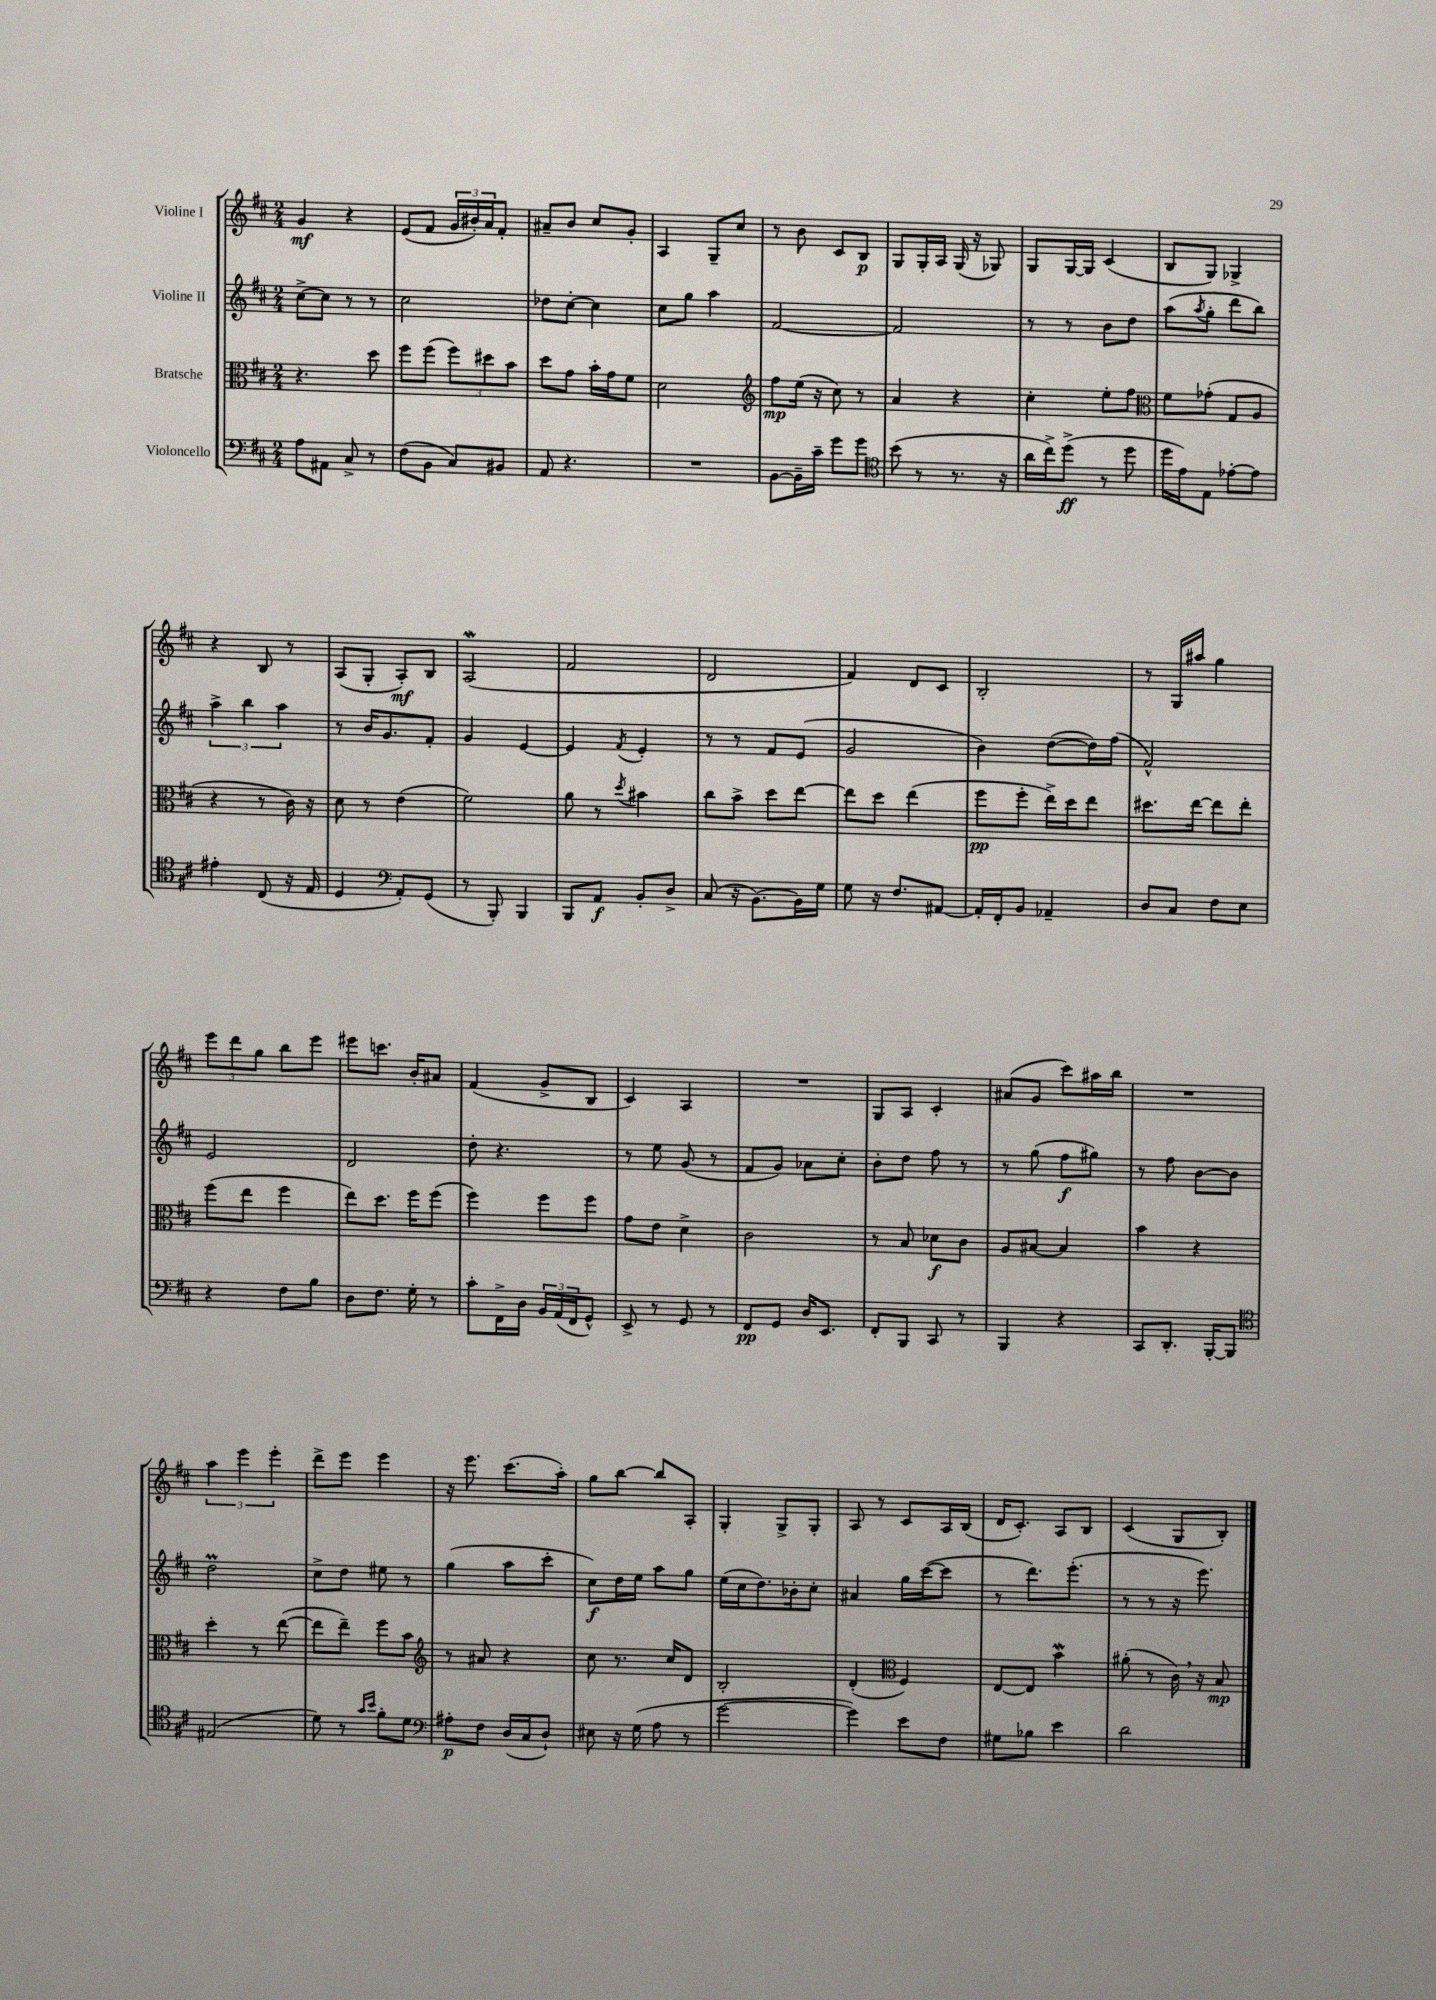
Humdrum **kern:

**kern	**kern	**kern	**kern
*staff4	*staff3	*staff2	*staff1
*clefF4	*clefC3	*clefG2	*clefG2
*k[f#c#]	*k[f#c#]	*k[f#c#]	*k[f#c#]
*M2/4	*M2/4	*M2/4	*M2/4
8A	4.r	[8cc#^	4g
8AA#	.	8cc#]	.
8C#^	.	8r	4r
8r	8dd	8r	.
=	=	=	=
(8F#	8ff#	2cc#	(8e
8BB	(8ff#	.	8f#
8C#)	12ff#)	.	24g
.	.	.	24b#')
.	12dd#	.	24a
8BB#	.	.	8f#'
.	12b	.	.
=	=	=	=
8AA	8dd	8dd-	8a#~
4.r	8g	[8cc#'	8b
.	16b'	4cc#]	8cc#
.	16g	.	.
.	8f#	.	8g'
=	=	=	=
2r	2d	8cc#	4A
.	.	8gg	.
.	.	4aa	8G~
.	.	.	8cc#
=	=	=	=
*	*clefG2	*	*
[8BB	8ff#	[2f#	8r
16BB~]	(16ee	.	8b
16c#~	16r	.	.
8g	8cc#)	.	8c#
8g	8r	.	8B
=	=	=	=
*clefC4	*	*	*
(8b	4a	2f#]	8G
8r	.	.	16G'
.	.	.	16A
8.r	4r	.	(16G
.	.	.	16r
.	.	.	8G-)
16r	.	.	.
=	=	=	=
16a	4cc#'	8r	8G
16cc#^)	.	.	.
(8dd^	.	8r	[16G
.	.	.	16G]
8r	8ee'	8b	(4c#
8dd	8ff#	8dd	.
=	=	=	=
*	*clefC3	*	*
16dd	8f#	(8aa	8B
16e)	.	.	.
.	.	8qaa	.
8E	(8g-'	8gg'	8G)
[8e-'	8G	8ddd	4G-^
8e-]	8A	8bb)	.
=	=	=	=
4e#'	4r	6aa^	4r
.	.	6bb	.
(8C#	8r	.	8B
.	.	6aa	.
16r	16c#)	.	8r
16E	16r	.	.
=	=	=	=
4D	8d	8r	(8A
.	8r	16b	8G'
.	.	8.g	.
*clefF4	*	*	*
8AA')	(4e	.	8A')
(8GG	.	8f#'	8B
=	=	=	=
8r	2f#)	4g	(2A
8BBB')	.	.	.
4BBB	.	[4e	.
=	=	=	=
8BBB	8a	4e]	2f#
8AA	8r	.	.
.	8qdd	8qf#	.
8BB'	4b#	4e'	.
8D^	.	.	.
=	=	=	=
(8C#	8cc#	8r	2d
16r	8b^	8r	.
[8.BB)	.	.	.
.	8dd	8f#	.
16BB]	[8ee	(8e	.
16G	.	.	.
=	=	=	=
8G	8ee]	2g	4f#)
16r	8dd	.	.
8.F#	.	.	.
.	(4ee	.	8d
[8AA#	.	.	8c#
=	=	=	=
16AA#']	8ff#	4b)	2B'
16FF#'	.	.	.
8BB	8ff#'	.	.
4AA-~	16ee^)	([8dd	.
.	16dd	.	.
.	8ee	16dd])	.
.	.	(16ff#	.
=	=	=	=
8D	8.dd#	2f#^^)	8r
8C#	.	.	16G
.	[16ee	.	16aa#
8F#	8ee]	.	4gg
8E	8ee'	.	.
=	=	=	=
4r	(8ff#	2e	12eee
.	.	.	12ddd
.	8ee	.	.
.	.	.	12gg
8F#	4ff#	.	8bb
8B	.	.	8eee
=	=	=	=
8D	8ee)	2d	8eee#
8.F#	8.dd	.	8.ccc
16G'	16ff#	.	16b'
8r	(8ff#	.	8a#
=	=	=	=
8c#'	4ff#)	8dd'	(4f#
16FF#^	.	4.r	.
16D	.	.	.
24BB	8ff#	.	8g^
(24AA	.	.	.
24FF#	.	.	.
8GG^^)	8ff#	.	8B
=	=	=	=
8EE^	8g	8r	4c#)
8r	8e	8ee	.
8GG	4d^	(8g	4A
8r	.	8r	.
=	=	=	=
8FF#	2c#	8f#	2r
8GG	.	8g)	.
16D	.	8a-	.
8.EE	.	.	.
.	.	8cc#'	.
=	=	=	=
8FF#'	8r	8b'	8G
8BBB	8B	8dd	8A
8CC#	8d-	8ff#	4c#'
8r	8c#	8r	.
=	=	=	=
4BBB	8A	8r	(8a#
.	[8B#	(8gg	8g
4r	4B#]	8ff#	8ccc#)
.	.	8gg#)	16aa#
.	.	.	16bb
=	=	=	=
8CC#	4b	8r	2r
8.DD'	.	8ff#	.
.	4r	[8b	.
[16BBB'	.	.	.
8BBB]	.	8b]	.
=	=	=	=
*clefC4	*	*	*
(2E#	4dd'	2dd	6aa
.	.	.	6eee
.	8r	.	.
.	.	.	6eee'
.	([8ee	.	.
=	=	=	=
8d)	8ee]	8cc#^	8ddd^
8r	8ee~)	8dd	8eee
16qqg	.	.	.
16qqb	.	.	.
8f#'	8ff#	8ee#	4eee
8d	8b	8r	.
=	=	=	=
*clefF4	*clefG2	*	*
8A#'	8r	(4gg	16r
.	.	.	8.eee
8F#	8a#	.	.
(16D	4r	8aa	(8.ccc#
16C#	.	.	.
8D`)	.	8ccc#'	.
.	.	.	16aa')
=	=	=	=
8E#	8cc#	8cc#)	8gg
16r	8.r	16dd	[8bb
(16G	.	16ee	.
8A	.	8aa	8bb]
.	16cc#	.	.
8r	8d	8gg	8A'
=	=	=	=
[2g	2B'	(16ee	4G'
.	.	16cc#	.
.	.	8.dd)	.
.	.	.	8G^
.	.	16b-'	.
.	.	8cc#'	8G'
=	=	=	=
4g])	(4d'	4a#	8A
.	.	.	8r
*	*clefC3	*	*
8e	4F#)	16gg	8c#
.	.	([16ccc#	.
8F#	.	8ccc#]	16A
.	.	.	(16B
=	=	=	=
8G#	[8E	8r	16d
.	.	.	8.c#')
8B-	8E]	8.ddd)	.
4e	4b	.	8A
.	.	(8.eee'	.
.	.	.	8B
=	=	=	=
2d	(8a#'	8r	(4c#
.	8r	8r	.
.	16c#)	16r	8G
.	16r	8.eee)	.
.	8B	.	8B')
==	==	==	==
*-	*-	*-	*-
